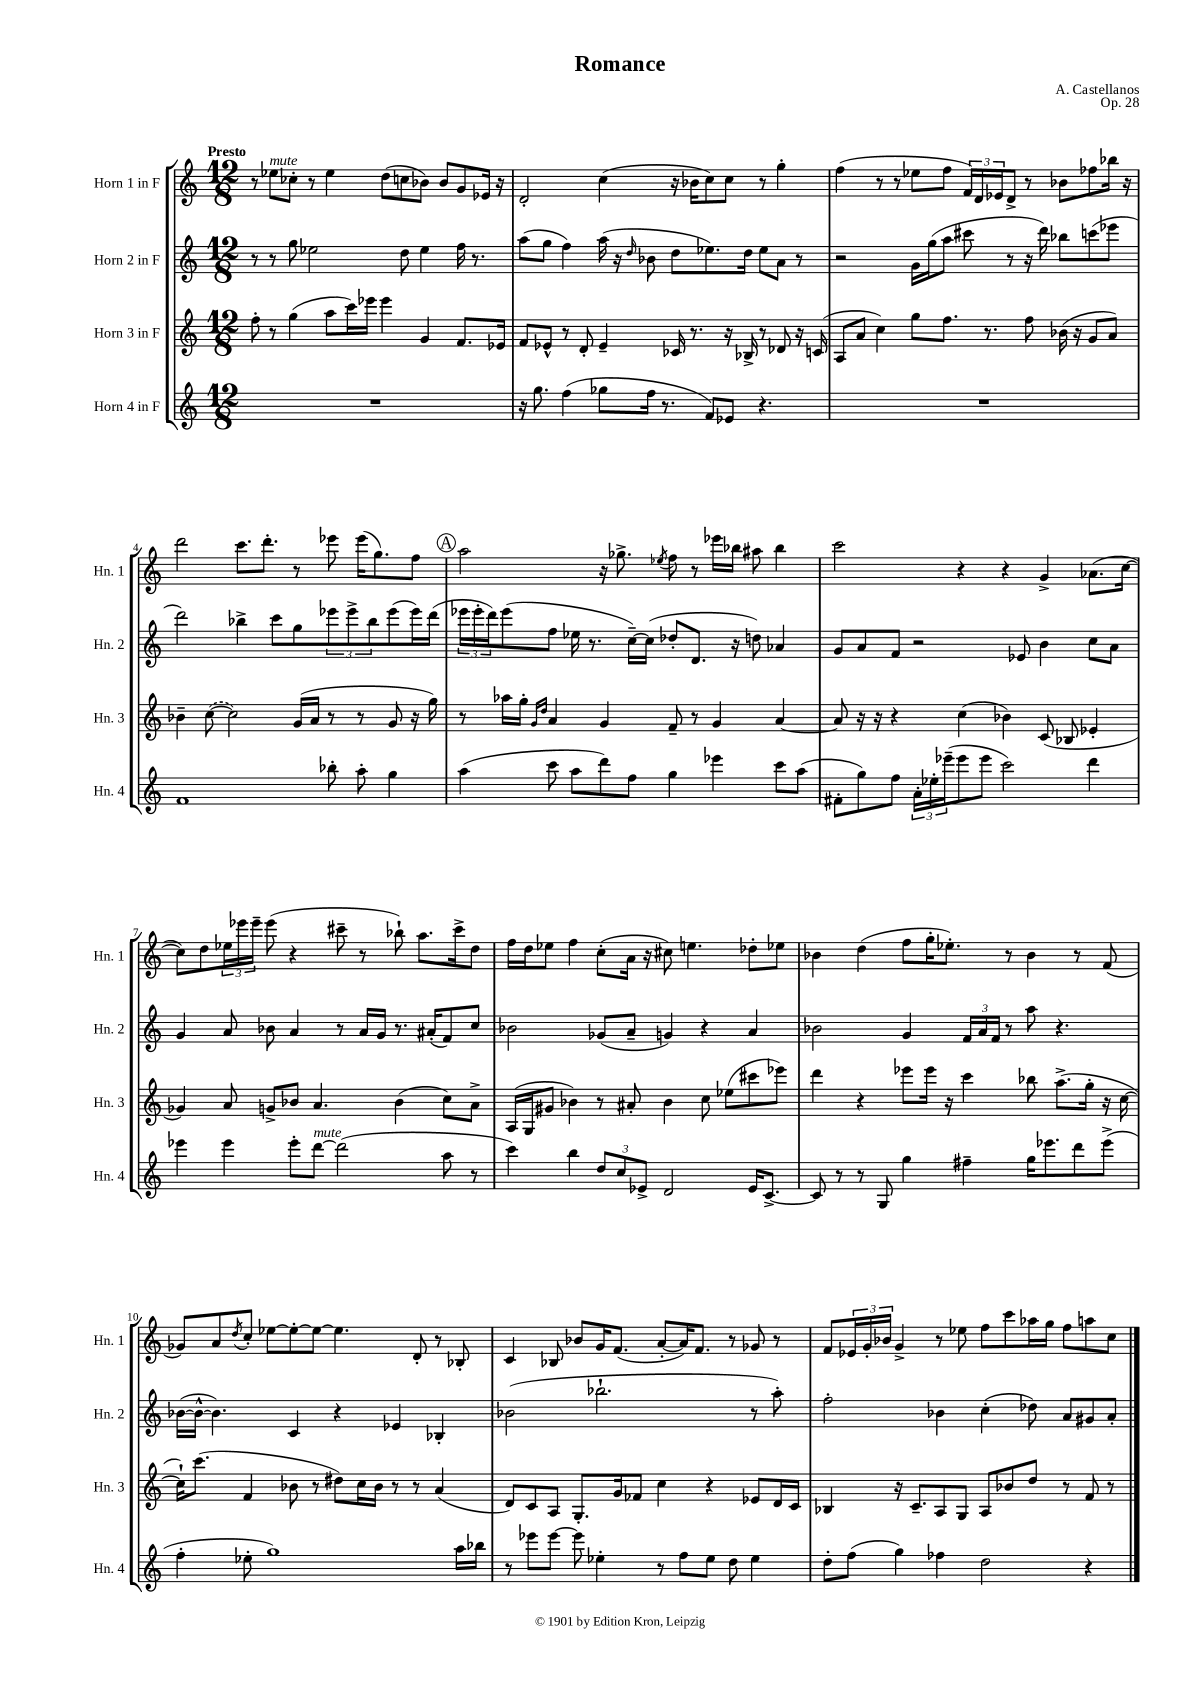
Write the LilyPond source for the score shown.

\header { title = "Romance" composer = "A. Castellanos" opus = "Op. 28" }
<<
\new StaffGroup <<
\new Staff = "s0" \with { instrumentName = "Horn 1 in F" shortInstrumentName = "Hn. 1" } {
    \clef treble \key c \major \numericTimeSignature \time 12/8 \tempo "Presto"
    r8 ees''8^\markup { \italic "mute" } ces''8-. r8 ees''4 d''8( c''8 bes'8) bes'8 g'8 ees'16 r16 |
    d'2-. c''4( r16 bes'16 c''8) c''8 r8 g''4-. |
    f''4( r8 r8 ees''8 f''8 \tuplet 3/2 { f'16) d'16 ees'16 } d'8-> r8 bes'8 fes''8 bes''16 r16 |
    d'''2 c'''8. d'''8.-. r8 ees'''8 ees'''16( g''8.) f''8 |
    \mark \markup { \circle "A" } a''2 r16 ges''8.-> \acciaccatura { ees''8 } f''8 r8 ees'''16 bes''16 ais''8 bes''4 |
    c'''2 r4 r4 g'4-> aes'8.( c''16~ |
    c''8) d''8 \tuplet 3/2 { ees''16 ees'''16 ees'''16-- } ees'''8( r4 cis'''8-- r8 bes''8-!) a''8. cis'''16-> d''8 |
    f''16 d''16 ees''8 f''4 c''8-.( a'16 r16 cis''8) e''4. des''8-. ees''8 |
    bes'4 d''4( f''8 g''16-. ees''8.-.) r8 bes'4 r8 f'8( |
    ges'8) a'8 \acciaccatura { d''8 } c''8-. ees''8~ ees''8~-. ees''8~ ees''4. d'8-. r8 bes8-. |
    c'4 bes8 bes'8 g'16 f'8.( a'8~-. a'16) f'8. r8 ges'8 r8 |
    f'8 \tuplet 3/2 { ees'16 g'16-. bes'16 } g'4-> r8 ees''8 f''8 c'''8 aes''16 g''16 f''8 a''8 c''8 \bar "|." |
}
\new Staff = "s1" \with { instrumentName = "Horn 2 in F" shortInstrumentName = "Hn. 2" } {
    \clef treble \key c \major \numericTimeSignature \time 12/8
    r8 r8 g''8 ees''2 d''8 ees''4 f''16 r8. |
    a''8( g''8 f''4) a''16( r16 \grace { d''16 } bes'8 d''8 ees''8.) d''16 ees''8 a'8 r8 |
    r2 g'16 g''16( a''8 cis'''8 r8 r16 d'''16) bes''8 c'''8( ees'''8 |
    d'''2) bes''4-> c'''8 g''8 \tuplet 3/2 { ees'''8 ees'''8-> bes''8 } ees'''8( ees'''16) d'''16( |
    \mark \markup { \circle "A" } \tuplet 3/2 { ees'''16 ees'''16-. d'''16) } ees'''8( f''8 ees''16 r8. c''16~--) c''16( des''8-. d'8. r16 d''8) aes'4 |
    g'8 a'8 f'8 r2 ees'8 b'4 c''8 a'8 |
    g'4 a'8 bes'8 a'4 r8 a'16 g'16 r8. ais'16-.( f'8) c''8 |
    bes'2 ges'8( a'8-- g'4) r4 a'4 |
    bes'2 g'4 \tuplet 3/2 { f'16 a'16 f'16 } r8 a''8 r4. |
    bes'16~( bes'16~-^ bes'4.) c'4 r4 ees'4 bes4-. |
    bes'2( bes''2.-! r8 a''8-.) |
    f''2-. bes'4 c''4-.( des''8) a'8 gis'8 a'8-. \bar "|." |
}
\new Staff = "s2" \with { instrumentName = "Horn 3 in F" shortInstrumentName = "Hn. 3" } {
    \clef treble \key c \major \numericTimeSignature \time 12/8
    f''8-. r8 g''4( a''8 c'''16) ees'''16 ees'''4 g'4 f'8. ees'16 |
    f'8 ees'8-^ r8 d'8-. ees'4-- ces'16 r8. r16 bes16-> r8 des'8 r16 c'16( |
    a8 a'8 c''4) g''8 f''8. r8. f''8 bes'16( r16 g'8 a'8) |
    bes'4-- \once \slurDashed c''8~( c''2) g'16( a'16 r8 r8 g'8 r16 g''16) |
    \mark \markup { \circle "A" } r8 aes''16 g''16-. \grace { g'16 d''16 } a'4 g'4 f'8-- r8 g'4 a'4~ |
    a'8 r16 r16 r4 c''4( bes'4) c'8( bes8 ees'4-. |
    ges'4) a'8 g'8-> bes'8 a'4. bes'4( c''8) a'8-> |
    a16( g16 gis'8 bes'4) r8 ais'8-. bes'4 c''8 ees''8( cis'''8 ees'''8) |
    d'''4 r4 ees'''8 ees'''16 r16 c'''4 bes''8 a''8.->( g''16-. r16 c''16~ |
    c''16-!) c'''8.( f'4 bes'8 r8 dis''8) c''16 bes'16 r8 r8 a'4( |
    d'8) c'8 a8 g8.-. g'16 fes'8 c''4 r4 ees'8 d'16 c'16 |
    bes4 r16 c'8.-- a8 g8 a8 bes'8 d''8 r8 f'8 r8 \bar "|." |
}
\new Staff = "s3" \with { instrumentName = "Horn 4 in F" shortInstrumentName = "Hn. 4" } {
    \clef treble \key c \major \numericTimeSignature \time 12/8
    R1. |
    r16 g''8. f''4( ges''8 f''16 r8. f'8) ees'8 r4. |
    R1. |
    f'1 bes''8-. a''8-. g''4 |
    \mark \markup { \circle "A" } a''4( c'''8 a''8 d'''8) f''8 g''4 ees'''4 c'''8 a''8( |
    fis'8-. g''8) f''8 \tuplet 3/2 { a'16-. ees''16-. ees'''16--( } ees'''8 ees'''8 c'''2) d'''4 |
    ees'''4 ees'''4 ees'''8-. d'''8~^\markup { \italic "mute" } d'''2( a''8 r8 |
    c'''4) b''4 \tuplet 3/2 { d''8 c''8 ees'8-> } d'2 ees'16 c'8.~-> |
    c'8 r8 r8 g8 g''4 fis''4-- g''16 ees'''8. d'''8 ees'''8->( |
    f''4-. ees''8-. g''1) a''16 bes''16 |
    r8 ees'''8 ees'''8~ ees'''8 ees''4-. r8 f''8 ees''8 d''8 ees''4 |
    d''8-. f''8( g''4) fes''4 d''2 r4 \bar "|." |
}
>>
>>
